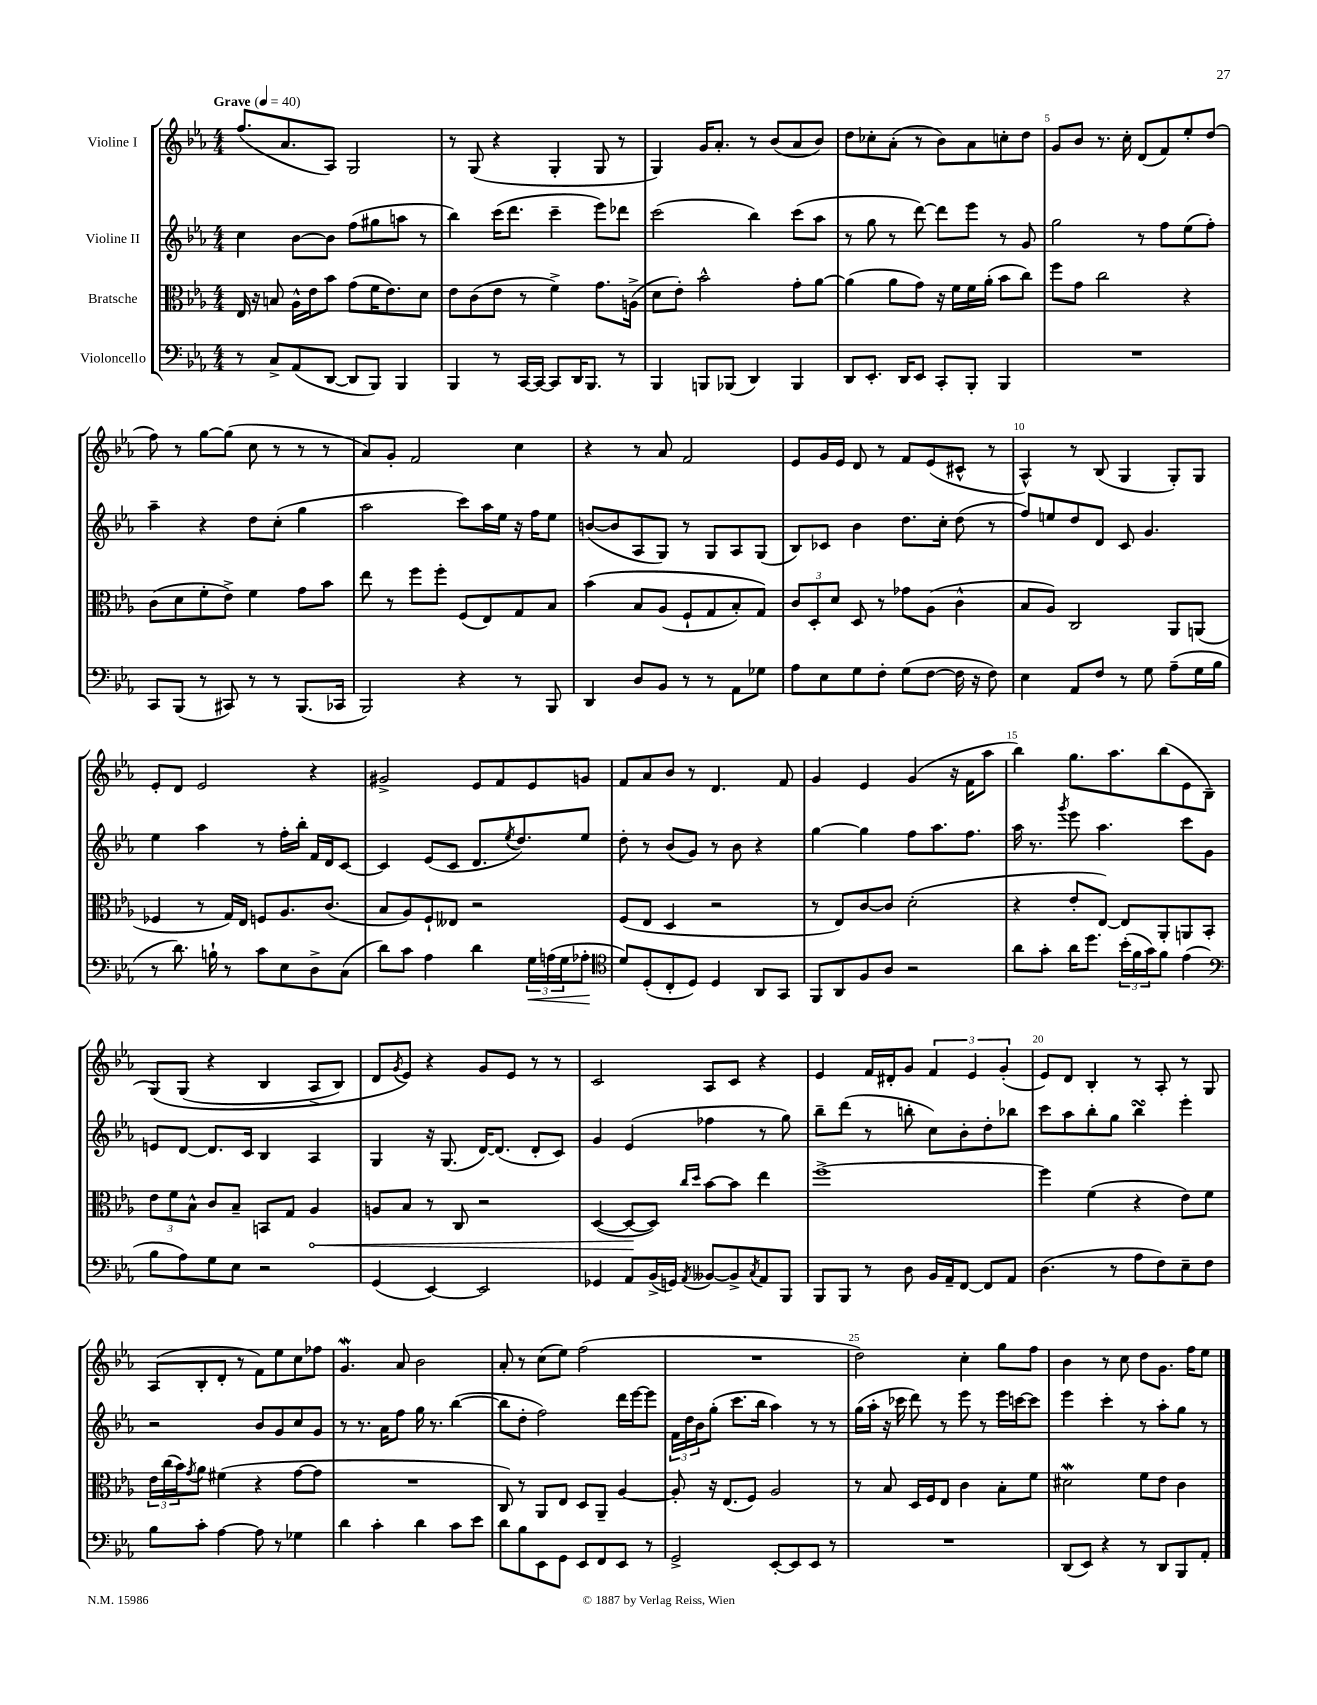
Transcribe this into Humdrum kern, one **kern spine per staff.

**kern	**kern	**kern	**kern
*staff4	*staff3	*staff2	*staff1
*clefF4	*clefC3	*clefG2	*clefG2
*k[b-e-a-]	*k[b-e-a-]	*k[b-e-a-]	*k[b-e-a-]
*M4/4	*M4/4	*M4/4	*M4/4
*MM40	*MM40	*MM40	*MM40
8r	16E-	4cc	(8.ff
.	16r	.	.
8C^	8B	.	.
.	.	.	8.a-
(8AA-	16A-^^	[8b-	.
.	16e-	.	.
[8DD	8b-	8b-]	8A-)
8DD]	(8g	(8ff	2G
8BBB-)	16f	8gg#	.
.	8.e-)	.	.
4BBB-	.	8aa	.
.	8d	8r	.
=	=	=	=
4BBB-	8e-	4bb-)	8r
.	(8c	.	(8G
8r	8e-	(16ccc	4r
.	.	8.ddd	.
[16CC	8r	.	.
16CC_	.	.	.
8CC]	4f^)	4ccc~	4G'
16DD	.	.	.
8.BBB-	.	.	.
.	8.g	8eee-)	8G
8r	.	8ddd-	8r
.	(16A^	.	.
=	=	=	=
4BBB-	8d	(2ccc	4G)
.	8e-')	.	.
8BBB	2b-^^	.	16g
.	.	.	8.a-'
(8BBB-	.	.	.
4DD)	.	4bb-)	8r
.	.	.	(8b-
4BBB-	8g'	(8ccc	8a-
.	[8a-	8aa-	8b-)
=	=	=	=
8DD	(4a-]	8r	8dd
8.EE-'	.	8gg	8cc-'
.	8a-	8r	(8a-'
16DD	.	.	.
8EE-	8g)	[8ddd)	8r
8CC'	16r	8ddd]	8b-)
.	16f	.	.
8BBB-'	16f	8eee-	8a-
.	(16a-'	.	.
4BBB-	8b-	8r	8cc'
.	8cc)	8g	8dd
=	=	=	=
1r	8ff	2gg	8g
.	8g	.	8b-
.	2cc	.	8.r
.	.	.	16cc'
.	.	8r	(8d
.	.	8ff	8f)
.	4r	(8ee-	8ee-'
.	.	8ff')	(8dd
=	=	=	=
8CC	(8c	4aa-~	8ff)
(8BBB-	8d	.	8r
8r	8f'	4r	[8gg
8CC#)	8e-^)	.	(8gg]
8r	4f	8dd	8cc
8r	.	(8cc'	8r
(8.BBB-	8g	4gg	8r
.	8b-	.	8r
16CC-	.	.	.
=	=	=	=
2BBB-)	8ee-	2aa-	8a-)
.	8r	.	8g'
.	8ff	.	2f
.	8ff'	.	.
4r	(8F	8ccc)	.
.	8E-)	16aa-	.
.	.	16ee-	.
8r	8G	16r	4cc
.	.	16ff	.
8BBB-	8B-	8ee-	.
=	=	=	=
4DD	&(4b-	([8b	4r
.	.	8b]	.
8D	8B-	8A-	8r
8BB-	(8A-	8G)	8a-
8r	8F`	8r	2f
8r	8G	8G	.
8AA-	8B-')	8A-	.
8G-	8G&)	(8G	.
=	=	=	=
8A-	12c	8B-)	8e-
.	12D'	.	.
8E-	.	8c-	16g
.	12d	.	.
.	.	.	16e-
8G	8D	4b-	8d
8F'	8r	.	8r
(8G	8g-	8.dd	8f
[8F	(8A-	.	(8e-
.	.	16cc'	.
16F]	4c^^	(8dd	8c#^^
16r	.	.	.
8F)	.	8r	8r
=	=	=	=
4E-	8B-	8ff)	4A-^^)
.	8A-)	8ee	.
8AA-	2C	8dd	8r
8F	.	8d	(8B-
8r	.	8c	4G
8G	.	4.g	.
(8A-~	8AA-	.	8G')
16G	(8AA	.	8G
16B-	.	.	.
=	=	=	=
8r	4F-	4ee-	8e-'
8.d)	.	.	8d
.	8r	4aa-	2e-
16B`	.	.	.
8r	16G)	.	.
.	16E-	.	.
8c	8F	8r	.
8E-	8.A-	16ff'	.
.	.	16bb-'	.
8D^	.	16f	4r
.	(8.c	16d	.
(8C	.	[8c	.
=	=	=	=
8d)	8B-	4c]	2g#^
8c	8A-)	.	.
4A-	8F`	(8e-	.
.	8E--	8c	.
4d	2r	8.d	8e-
.	.	.	8f
.	.	8qee-	.
.	.	8.dd)	.
24G	.	.	8e-
(24A	.	.	.
24G	.	.	.
8A-'	.	8ee-	8g
=	=	=	=
*clefC4	*	*	*
8d)	(8F	8dd'	8f
(8D'	8E-	8r	8a-
8C'	4D	(8b-	8b-
8D)	.	8g)	8r
4D	2r	8r	4.d
.	.	8b-	.
8AA-	.	4r	.
8GG	.	.	8f
=	=	=	=
8FF	8r	[4gg	4g
8AA-	8E-)	.	.
8F	[8c	4gg]	4e-
8A-	8c]	.	.
2r	(2d'	8ff	(4g
.	.	8.aa-	.
.	.	.	16r
.	.	8.ff	16f
.	.	.	8aa-
=	=	=	=
8a-	4r	16aa-	4bb-)
.	.	8.r	.
8g'	.	.	.
.	.	8qggg	.
16a-	8e-'	8eee-	8.gg
8.dd	.	.	.
.	[8E-)	4.aa-	.
.	.	.	8.aa-
(24b-'	8E-]	.	.
24f	.	.	.
24g)	.	.	.
8f	8AA-'	.	(8bb-
(4e-	8AA	8ccc	8e-
.	8BB-'	8g	8B-~
=	=	=	=
*clefF4	*	*	*
8B-	12e-	8e	&(8G)
.	12f	.	.
8A-)	.	[8d	(8G
.	12B-^^	.	.
8G	8c	8.d]	4r
8E-	8B-~	.	.
.	.	16c	.
2r	8BB	4B-	4B-
.	8G	.	.
.	4A-	4A-	8A-^
.	.	.	8B-)
=	=	=	=
(4GG	8A	4G	8d
.	.	.	8qg
.	8B-	.	8e-&)
[4EE-)	8r	16r	4r
.	.	(8.G	.
.	8C	.	.
2EE-]	2r	[16d)	8g
.	.	(8.d]	.
.	.	.	8e-
.	.	8d'	8r
.	.	8c)	8r
=	=	=	=
4GG-	([4D	4g	2c
8AA-	8D_	(4e-	.
(16BB-^	8D])	.	.
16GG)	.	.	.
.	16qqcc	.	.
8qAA-	16qqdd	.	.
[8BB--	[8b-	4ff-	8A-
8BB--^]	8b-]	.	8c
8qC	.	.	.
8AA-	4ee-	8r	4r
8BBB-	.	8gg)	.
=	=	=	=
8BBB-	[1ff^	8bb-~	4e-
8BBB-	.	(8ddd	.
8r	.	8r	16f
.	.	.	16d#'
8D	.	8bb'	8g
16BB-	.	8cc)	6f
16AA-~	.	.	.
[8FF	.	8b-'	.
.	.	.	6e-
8FF]	.	8dd'	.
.	.	.	(6g'
8AA-	.	8bb-	.
=	=	=	=
(4.D	4ff]	8ccc	8e-)
.	.	8aa-	8d
.	(4f	8bb-'	4B-'
8r	.	8gg	.
8A-	4r	4bb-	8r
8F)	.	.	8A-'
8E-~	8e-)	4eee-'	8r
8F	8f	.	8G
=	=	=	=
8B-	24e-	2r	(8A-
.	(24cc	.	.
.	24b-)	.	.
.	8qg	.	.
8c'	8a-	.	8B-'
[4A-	(4f#	.	8d'
.	.	.	8r
8A-]	4r	8b-	8f)
8r	.	8g	8ee-
4G-	[8g	8cc	8cc
.	8g]	8g	8ff-
=	=	=	=
4d	1r	8r	4.g
.	.	8.r	.
4c'	.	.	.
.	.	16a-	.
.	.	8ff	8a-
4d	.	16gg	2b-
.	.	8.r	.
8c	.	([4bb-	.
8e-	.	.	.
=	=	=	=
8d	8C)	8bb-]	8a-'
8B-	8r	8dd'	8r
8EE-	8AA-	2ff)	(8cc
8GG	8E-	.	8ee-)
8EE-	8D	.	(2ff
8FF	8AA-~	.	.
8EE-	[4A-	16ddd	.
.	.	[16eee-	.
8r	.	8eee-]	.
=	=	=	=
2GG^	8A-']	24f	1r
.	.	24dd	.
.	.	24b-	.
.	16r	(8gg'	.
.	(8.E-	.	.
.	.	8.ccc	.
.	8F)	.	.
.	.	16bb-	.
[8EE-'	2A-	4aa-)	.
8EE-]	.	.	.
8EE-	.	8r	.
8r	.	8r	.
=	=	=	=
1r	8r	(16gg	2dd)
.	.	16aa-'	.
.	8B-	16r	.
.	.	16ccc-	.
.	16D	8ddd)	.
.	16F	.	.
.	8E-	8r	.
.	4c	8eee-	4cc'
.	.	8r	.
.	8B-'	16eee-	8gg
.	.	[16ccc	.
.	8f	8ccc]	8ff
=	=	=	=
(8DD	2d#	4eee-	4b-
8EE-)	.	.	.
4r	.	4ccc'	8r
.	.	.	8cc
8r	8f	8r	8dd
8DD	8e-	8aa-'	8.g
8BBB-	4c	8gg	.
.	.	.	16ff
8AA-'	.	8r	8ee-
==	==	==	==
*-	*-	*-	*-
